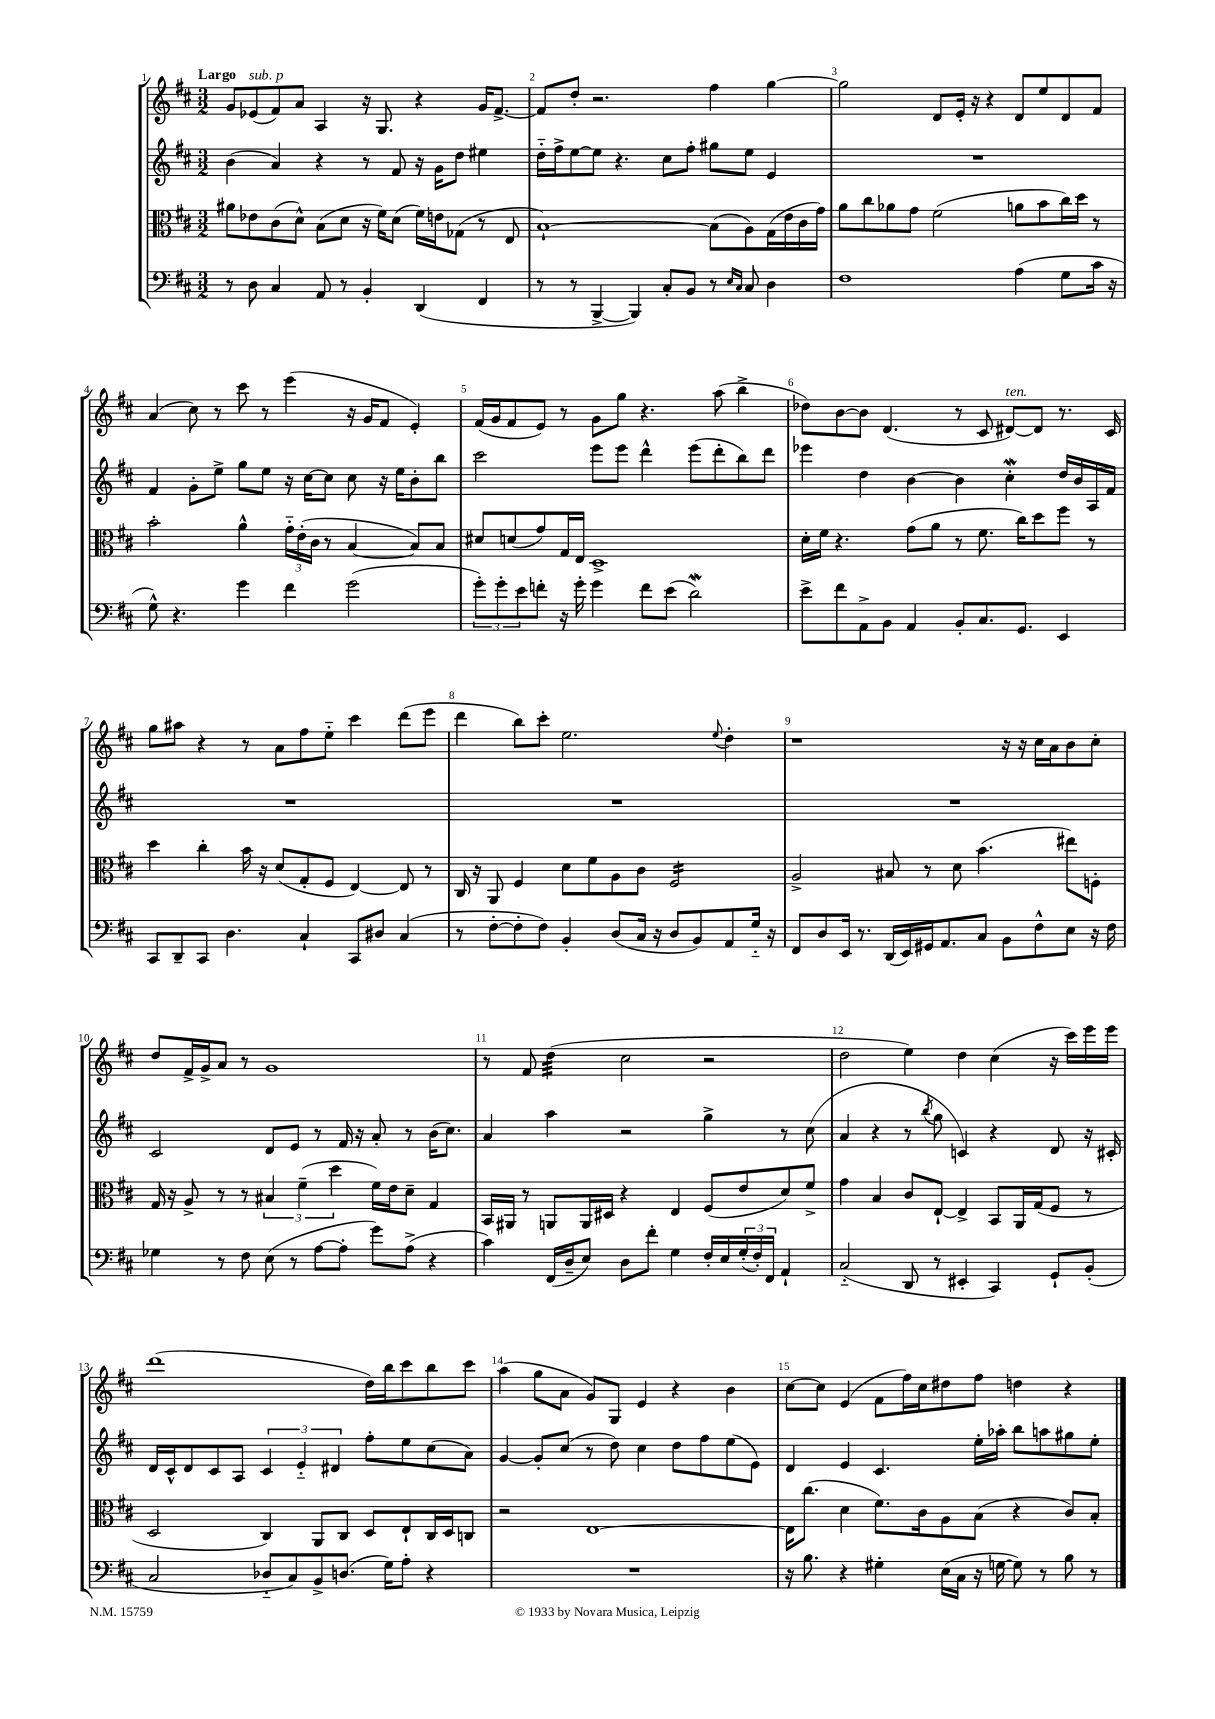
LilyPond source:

<<
\new StaffGroup <<
\new Staff = "s0" {
    \clef treble \key d \major \numericTimeSignature \time 3/2 \tempo "Largo"
    g'8 ees'8^\markup { \italic "sub. p" }( fis'8) a'8 a4 r16 g8. r4 g'16 fis'8.~-> |
    fis'8 d''8-. r2. fis''4 g''4~ |
    g''2 d'8 e'16-. r16 r4 d'8 e''8 d'8 fis'8 |
    a'4( cis''8) r8 cis'''8 r8 e'''4( r16 g'16 fis'8 e'4-.) |
    fis'16( g'16 fis'8 e'8) r8 g'8 g''8 r4. a''8( b''4-> |
    des''8) b'8~ b'8 d'4.( r8 cis'8 dis'8~^\markup { \italic "ten." }) dis'8 r8. cis'16 |
    g''8 ais''8 r4 r8 a'8 fis''8 e''8-_ cis'''4 d'''8( e'''8 |
    d'''4 b''8) cis'''8-. e''2. \appoggiatura { e''8 } d''4-. |
    r1 r16 r16 cis''16 a'16 b'8 cis''8-. |
    d''8 fis'16-> g'16-> a'8 r8 g'1 |
    r8 fis'8 d''4:32( cis''2 r2 |
    d''2 e''4) d''4 cis''4( r16 cis'''16) e'''16 e'''16 |
    d'''1( d''16) b''16 cis'''8 b''8 cis'''8 |
    a''4( g''8 a'8 g'8) g8 e'4 r4 b'4 |
    cis''8~ cis''8 e'4( fis'8 fis''16) cis''16 dis''8 fis''8 d''4 r4 \bar "|." |
}
\new Staff = "s1" {
    \clef treble \key d \major \numericTimeSignature \time 3/2
    b'4( a'4) r4 r8 fis'8 r16 g'16 d''8 eis''4 |
    d''16-_ fis''16-> e''8~ e''8 r4. cis''8 fis''8-. gis''8 e''8 e'4 |
    R1. |
    fis'4 g'8-. e''8-> g''8 e''8 r16 cis''16~ cis''8 cis''8 r16 e''16 b'8-. b''8 |
    cis'''2 e'''8 e'''8 d'''4-^ e'''8( d'''8-. b''8) d'''8 |
    ees'''4 d''4 b'4~ b'4 cis''4-.\mordent d''16 b'16 a16 fis'16 |
    R1. |
    R1. |
    R1. |
    cis'2 d'8 e'8 r8 fis'16 r16 a'8-. r8 b'16( cis''8.) |
    a'4 a''4 r2 g''4-> r8 cis''8( |
    a'4 r4 r8 \acciaccatura { b''8 } g''8 c'4) r4 d'8 r16 cis'16-. |
    d'16 cis'16-^ d'8 cis'8 a8 \tuplet 3/2 { cis'4 e'4-_ dis'4 } fis''8-. e''8 cis''8( a'8) |
    g'4~ g'8-. cis''8( r8 d''8) cis''4 d''8 fis''8 e''8( e'8) |
    d'4 e'4 cis'4. e''16-. aes''16-. b''8 a''8 gis''8 e''8-. \bar "|." |
}
\new Staff = "s2" {
    \clef alto \key d \major \numericTimeSignature \time 3/2
    ais'8 ees'8 cis'8( d'8-^) b8( d'8 r16 fis'16) d'8( fis'16) e'16 ges8( r8 e8 |
    b1~-!) b8( a8) g16( e'16 cis'16 g'16) |
    a'8 cis''8 aes'8 g'8 fis'2( a'8 b'8 cis''16) d''16 r8 |
    b'2-. a'4-^ \tuplet 3/2 { g'16-_ e'16-.( cis'16 } r8 b4~ b8) b8 |
    dis'8 d'8( g'8) g16 e16 d1-> |
    d'16-. fis'16 r4. g'8( a'8 r8 fis'8. cis''16) d''8 fis''8 r8 |
    d''4 cis''4-. b'16 r16 d'8( g8-. fis8 e4~) e8 r8 |
    cis16 r16 a,8 fis4 d'8 fis'8 a8 cis'8 fis2:16 |
    a2-> bis8 r8 d'8 b'4.( eis''8) f8-. |
    g16 r16 a8-> r8 r8 \tuplet 3/2 { bis4 fis'4--( d''4 } fis'16) e'16 d'8-- g4 |
    b,16 ais,16 r8 a,8 a,16 dis16 r4 e4 fis8( e'8 d'8) fis'8-> |
    g'4 b4 cis'8 e8~-! e4-> b,8 a,16 g16( fis8 r8 |
    d2 cis4) a,8 cis8 d8 e8-! cis16 d16 c8 |
    r2 e1~ |
    e16 cis''8.( d'4 fis'8.) cis'16 a8 b8( r4 cis'8) b8-. \bar "|." |
}
\new Staff = "s3" {
    \clef bass \key d \major \numericTimeSignature \time 3/2
    r8 d8 cis4 a,8 r8 b,4-. d,4( fis,4 |
    r8 r8 b,,4~-> b,,4) cis8-. b,8 r8 \grace { e16 cis16 } cis8 d4 |
    fis1 a4( g8 cis'16 r16 |
    g8-^) r4. g'4 fis'4 g'2( |
    \tuplet 3/2 { g'8-.) g'8-. e'8 } f'8-. r16 g'16-. g'4 f'8 e'8( d'2\mordent) |
    e'8-> fis'8 a,8-> b,8 a,4 b,8-. cis8. g,8. e,4 |
    cis,8 d,8-- cis,8 d4. cis4-! cis,8 dis8 cis4( |
    r8 fis8~-. fis8-. fis8) b,4-. d8( cis16 r16 d8 b,8) a,8 g16-_ r16 |
    fis,8 d8 e,16 r8. d,16( e,16) gis,16 a,8. cis8 b,8 fis8-^ e8 r16 fis16 |
    ges4 r8 fis8 e8( r8 a8~ a8-. g'8) a8->( r4 |
    cis'4) fis,16( d16-- e8) d8 fis'8-. g4 fis16-. e16 \tuplet 3/2 { g16-.( fis16-.) fis,16 } a,4-! |
    cis2-_( d,8 r8 eis,4-. cis,4) g,8-! b,8-.( |
    cis2 des8-_ cis8) b,8-> d8.( g16) a8-. r4 |
    R1. |
    r16 b8. r4 gis4-. e16( cis16 r16 g16~ g8) r8 b8 r8 \bar "|." |
}
>>
>>
\layout { \context { \Score \override BarNumber.break-visibility = ##(#f #t #t) barNumberVisibility = #all-bar-numbers-visible } }
